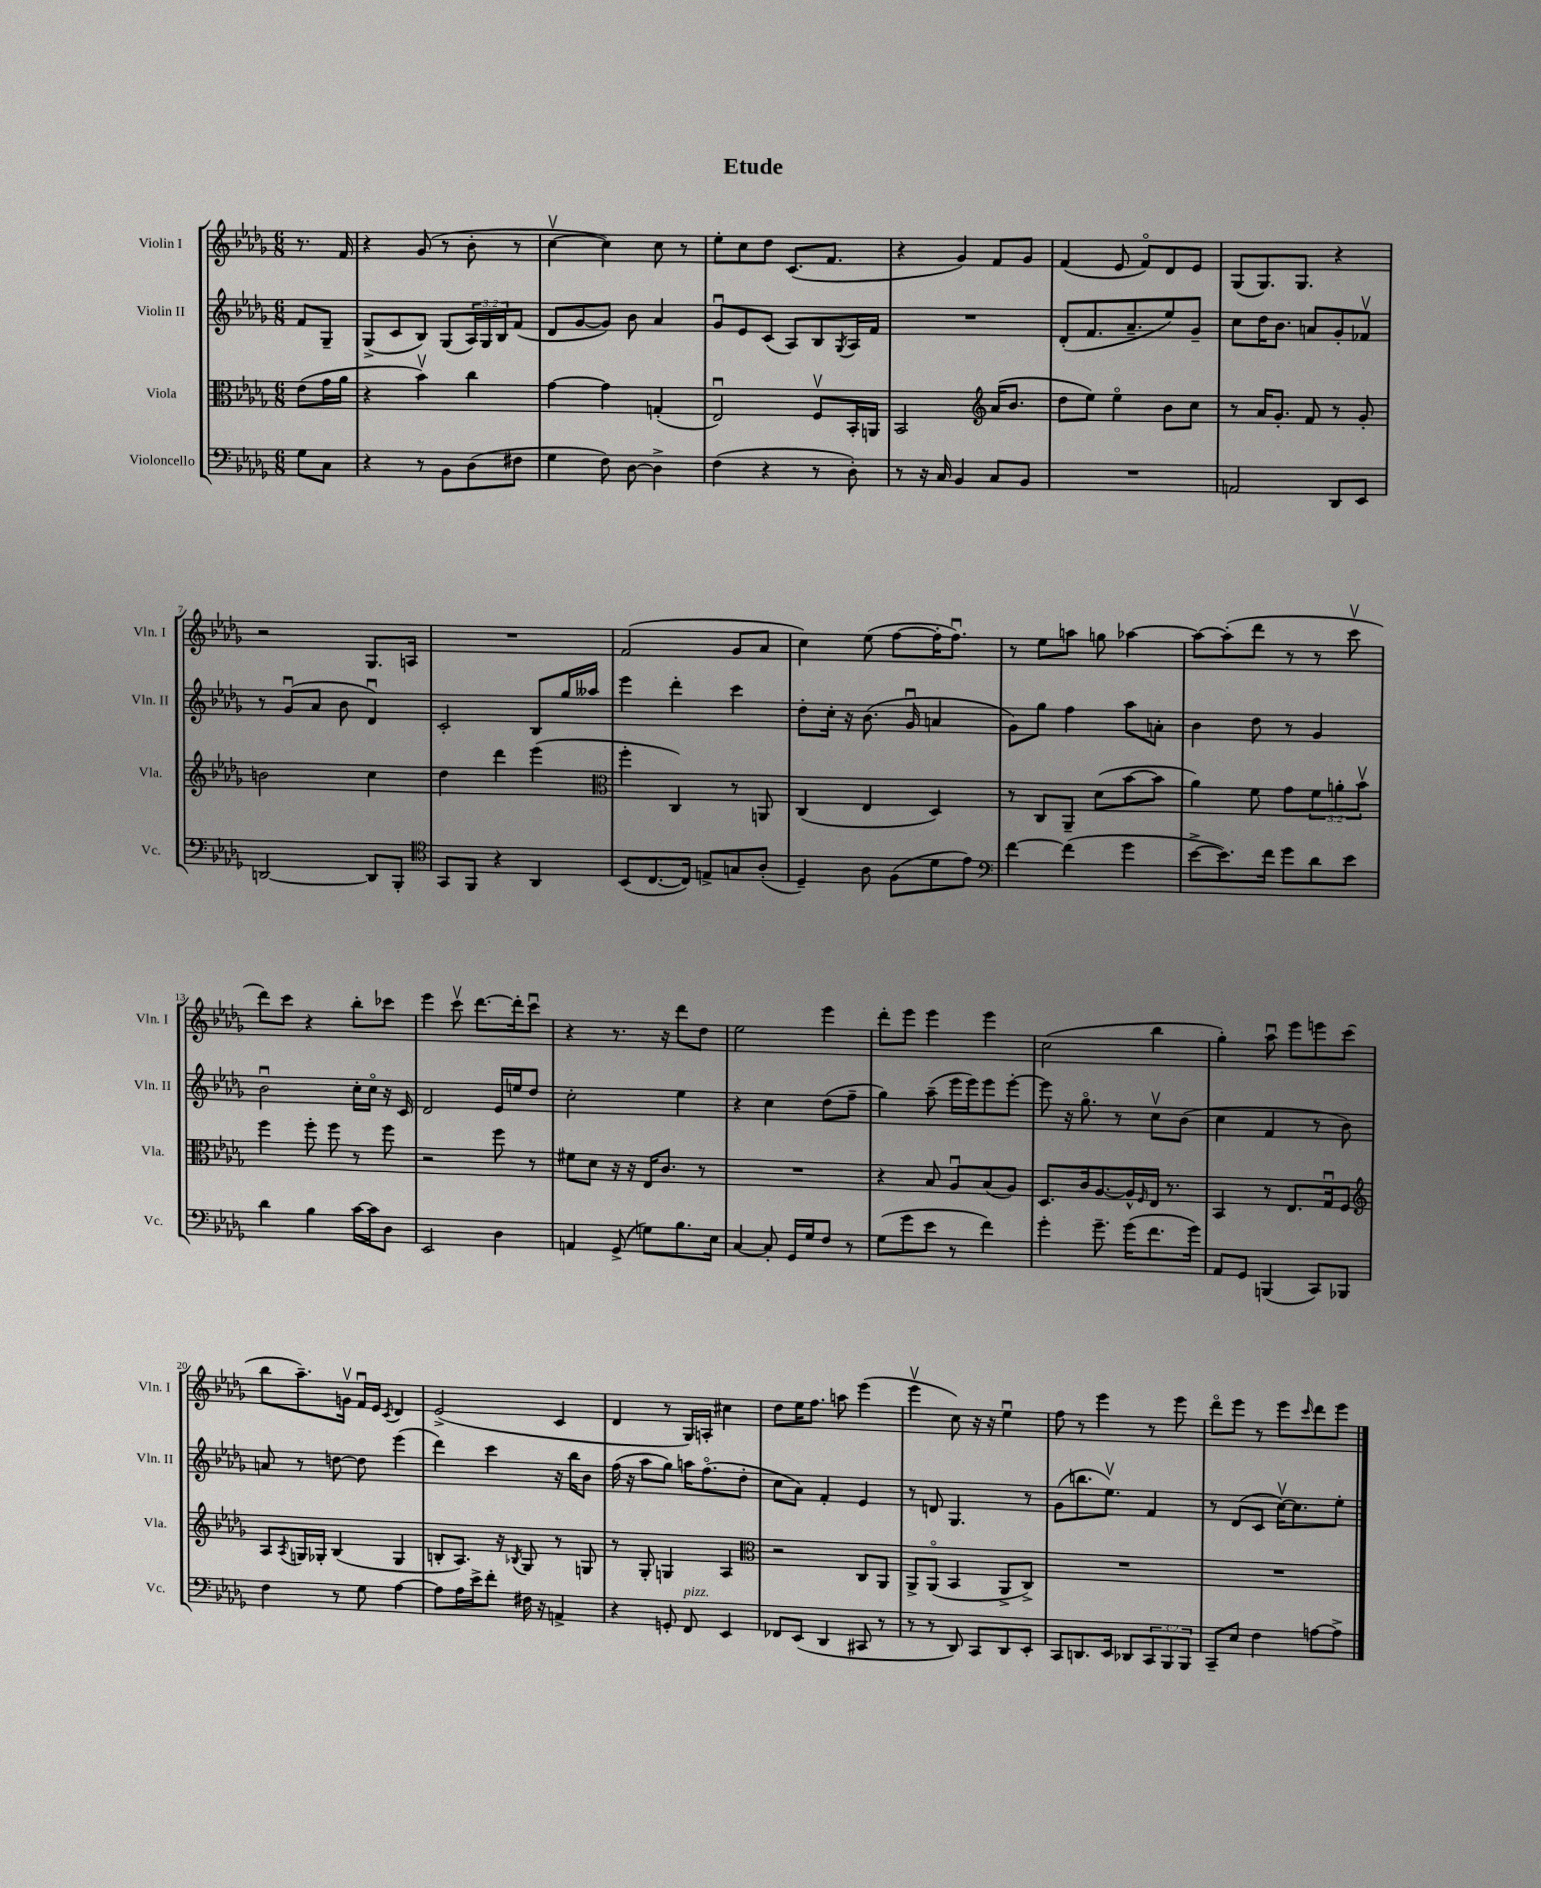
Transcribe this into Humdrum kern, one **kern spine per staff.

**kern	**kern	**kern	**kern
*staff4	*staff3	*staff2	*staff1
*clefF4	*clefC3	*clefG2	*clefG2
*k[b-e-a-d-g-]	*k[b-e-a-d-g-]	*k[b-e-a-d-g-]	*k[b-e-a-d-g-]
*M6/8	*M6/8	*M6/8	*M6/8
8G-\L	(8e-\L	8f/L	8.r
8C\J	16g-\L	8G-~/J	.
.	16a-\JJ	.	16f/
=	=	=	=
4r	4r	(8G-^/L	4r
.	.	8c/	.
8r	4b-v\)	8B-/J)	(8g-/
8BB-\L	.	(8G-/L	8r
(8D-\	4cc\	24A-/L)	8b-'\
.	.	24G-/	.
.	.	24B-/J	.
8F#\J	.	(8f/J	8r
=	=	=	=
4G-\	[4g-\	8d-/L	[4ccv\
.	.	[8g-/	.
8F\)	4g-\]	8g-/]J)	4cc\])
[8D-\	.	8b-\	.
4D-^\]	(4G'/	4a-/	8cc\
.	.	.	8r
=	=	=	=
(4F\	2E-u/)	8g-u/L	8ee-'\L
.	.	8e-/	8cc\
4r	.	(8c/J	8dd-\J
.	.	8A-/L)	(8.c/L
8r	8Fv/L	8B-/	.
.	.	.	8.f/J
.	.	8qG-/	.
8D-'\)	16BB-'/L	16A-/L	.
.	16AA/JJ	16f/JJ	.
=	=	=	=
8r	2BB-/	2.r	4r
16r	.	.	.
16C/	.	.	.
4BB-/	.	.	4g-/)
*	*clefG2	*	*
8C/L	(16a-/LK	.	8f/L
.	8.b-/J	.	.
8BB-/J	.	.	8g-/J
=	=	=	=
2.r	8dd-\L	(8d-'/L	(4f/
.	8ee-\J)	8.f/	.
.	4ee-o\	.	8e-/
.	.	8.a-~/	.
.	.	.	8fo/L)
.	8b-\L	8ee-/)	8d-/
.	8cc\J	8g-~/J	8e-/J
=	=	=	=
2AA/	8r	8cc\L	(8G-/L
.	16a-/LK	16dd-\K	8.G-/)
.	8.g-'/J	8.b-\J	.
.	.	.	8.G-/J
.	8f/	8a/L	.
8DD-/L	8r	8g-'/	4r
8EE-/J	8g-'/	8f-v/J	.
=	=	=	=
[2DD/	2b\	8r	2r
.	.	(8g-u/L	.
.	.	8a-/J	.
.	.	8b-\	.
8DD/]L	4cc\	4d-u/)	8.G-/L
8BBB-'/J	.	.	.
.	.	.	16A/Jk
=	=	=	=
*clefC4	*	*	*
8GG-/L	4dd-\	2c'/	2.r
8FF/J	.	.	.
4r	4ddd-\	.	.
4AA-/	(4eee-\	8B-/L	.
.	.	16gg-/L	.
.	.	16aa--/JJ	.
=	=	=	=
*	*clefC3	*	*
(8BB-/L	4ff'\	4eee-\	(2f/
[8.C/	.	.	.
.	4C/)	4ddd-'\	.
16C/]Jk)	.	.	.
8E^/L	.	.	.
8G/	8r	4ccc\	8g-/L
(8A-'/J	8AA/	.	8a-/J
=	=	=	=
4D-~/)	(4C/	8dd-'\L	4cc\)
.	.	16cc'\Jk	.
.	.	16r	.
8A-\	4E-/	(8.b-\	(8ee-\
(8F\L	.	.	[8ff\L
.	.	16g-u/	.
8d-\	4D-/)	4a/	16ff'\]K
.	.	.	8.ffu\J)
8e-\J)	.	.	.
=	=	=	=
*clefF4	*	*	*
[4f\	8r	8g-\L)	8r
.	8C/L	8gg-\J	8ee-\L
(4f\]	8AA-~/J	4ff\	8aa\J
.	(8d-\L	.	8gg\
4g-\	[8b-\	8aa-\L	[4aa-\
.	8b-\]J	8a'\J	.
=	=	=	=
[8e-^\L	4a-\)	4b-\	8aa-\_L
8.e-\])	.	.	(8aa-'\]
.	8f\	8dd-\	8ddd-\J
16f\Jk	.	.	.
8g-\L	8g-\L	8r	8r
8d-\	12f\	4g-/	8r
.	12a'\	.	.
8e-\J	.	.	8cccv\
.	12b-v\J	.	.
=	=	=	=
4d-\	4ff\	2b-u\	8ddd-\L)
.	.	.	8ccc\J
4B-\	8ff'\	.	4r
.	8ff\	.	.
[16c\LL	8r	16cc'\LL	8bb-'\L
16c\]J	.	16cco\JJ	.
8D-\J	8ff\	16r	8ccc-\J
.	.	16c/	.
=	=	=	=
2EE-/	2r	2d-/	4eee-\
.	.	.	8cccv\
.	.	.	[8.ddd-\L
4D-\	8ff\	16e-/LL	.
.	.	16ee/J	16ddd-'\]k
.	8r	8dd-/J	8cccu\J
=	=	=	=
4AA/	8f#\L	2cc'\	4r
.	8d-\J	.	.
(8GG-^/	16r	.	8.r
.	16r	.	.
8G\L)	16E-/LK	.	.
.	8.c/J	.	16r
8.B-\	.	4ee-\	8ddd-\L
.	8r	.	8dd-\J
16E-\Jk	.	.	.
=	=	=	=
[4C/	2.r	4r	2ee-\
8C'/]	.	4cc\	.
16GG-/LL	.	.	.
16G-/J	.	.	.
8F/J	.	(8dd-\L	4eee-\
8r	.	8ff~\J	.
=	=	=	=
(8G-\L	4r	4gg-\)	8ddd-'\L
8g-\	.	.	8eee-\J
8e-\J	8B-/	(8aa-~\	4eee-\
8r	8A-u/L	16eee-\LL	.
.	.	16eee-\J)	.
4f\)	(8B-/	8eee-\	4eee-\
.	8A-/J)	[8eee-'\J	.
=	=	=	=
4g-'\	8.D-/L	8eee-\]	(2cc\
.	.	16r	.
.	16c/k	8.gg-o\	.
8.g-~\	[8.A-/	.	.
.	.	8r	.
(16g-\LK	16A-^^/]L	.	.
.	16qqF/	.	.
8.f\	16E-/JJ	8ccv\L	4bb-\
.	8.r	.	.
.	.	(8b-\J	.
16g-\Jk)	.	.	.
=	=	=	=
8AA-/L	4BB-/	4cc\	4gg-'\)
8GG-/J	.	.	.
(4BBB/	8r	4f/	8aa-u\
.	8.E-/L	.	8eee-\L
8CC/L)	.	8r	8eee\
.	16G-u/k	.	.
8BBB-/J	8F/J	8b-\)	(8ccc\J
=	=	=	=
*	*clefG2	*	*
4F\	8A-/L	8a/	8bb-\L
.	8qA-/	.	.
.	16G/L	8r	8.aa-~\)
.	16G-'/JJ	.	.
8r	(4B-/	[8dd\	.
.	.	.	16gv\Jk
8G-\	.	8dd\]	16fu/LL
.	.	.	16e-/JJ
.	.	.	8qc/
[4A-\	4G-/	(4eee-\	4d-/
=	=	=	=
8A-\]L	8B'/L	4ddd-\)	(2e-^/
16A-\L	8.A-/J)	.	.
16e-^\J	.	.	.
8f'\J	.	4ccc\	.
.	16r	.	.
.	8qB-/	.	.
16F#\	8G-/	.	.
16r	.	.	.
4AA^/	8r	16r	4c/
.	.	16bb-\LK	.
.	8G/	8b-\J	.
=	=	=	=
4r	8r	(16ff\	4d-/
.	.	16r	.
.	8G-'/	8aa-\L	.
8GG'/	4G/	8gg-\J)	8r
8FF/	.	16aa\LK	16G-/LL)
.	.	(8.ffo\	16A'/JJ
4EE-/	4A-/	.	4cc#\
.	.	8dd-'\J	.
=	=	=	=
*	*clefC3	*	*
8FF-/L	2r	8cc\L	8dd-\L
(8EE-/J	.	8a-\J)	16ee-\K
.	.	.	8.ff\J
4DD-/	.	4f'/	.
.	.	.	8aa\
8CC#/	8C/L	4e-/	(4eee-\
8r	8AA-/J	.	.
=	=	=	=
8r	8AA-^/L	8r	4eee-v\
8r	(8AA-o/J	8d/	.
8DD-/)	4BB-/	4.G-/	8cc\)
8CC/L	.	.	16r
.	.	.	16r
8DD-/	8AA-^/L	.	4ee-u\
8EE-'/J	8C^/J)	8r	.
=	=	=	=
8CC/L	2.r	(8g-\L	8ff\
8.DD/	.	8.bb\	8r
.	.	.	4eee-\
16EE-/Jk	.	8.ee-v\J)	.
8DD-/L	.	.	.
12CC/	.	4f/	8r
12BBB-/	.	.	.
.	.	.	8eee-\
12BBB-/J	.	.	.
=	=	=	=
8CC~/L	2.r	8r	8ddd-o\L
8E-/J	.	(8d-/L	8eee-\J
4F\	.	8c/J	8r
.	.	[16ccv\LK)	8eee-\L
.	.	8.cc\]	.
.	.	.	16qqccc/
[8A\L	.	.	8ddd-\
8A^\]J	.	8ee-'\J	8eee-\J
==	==	==	==
*-	*-	*-	*-
